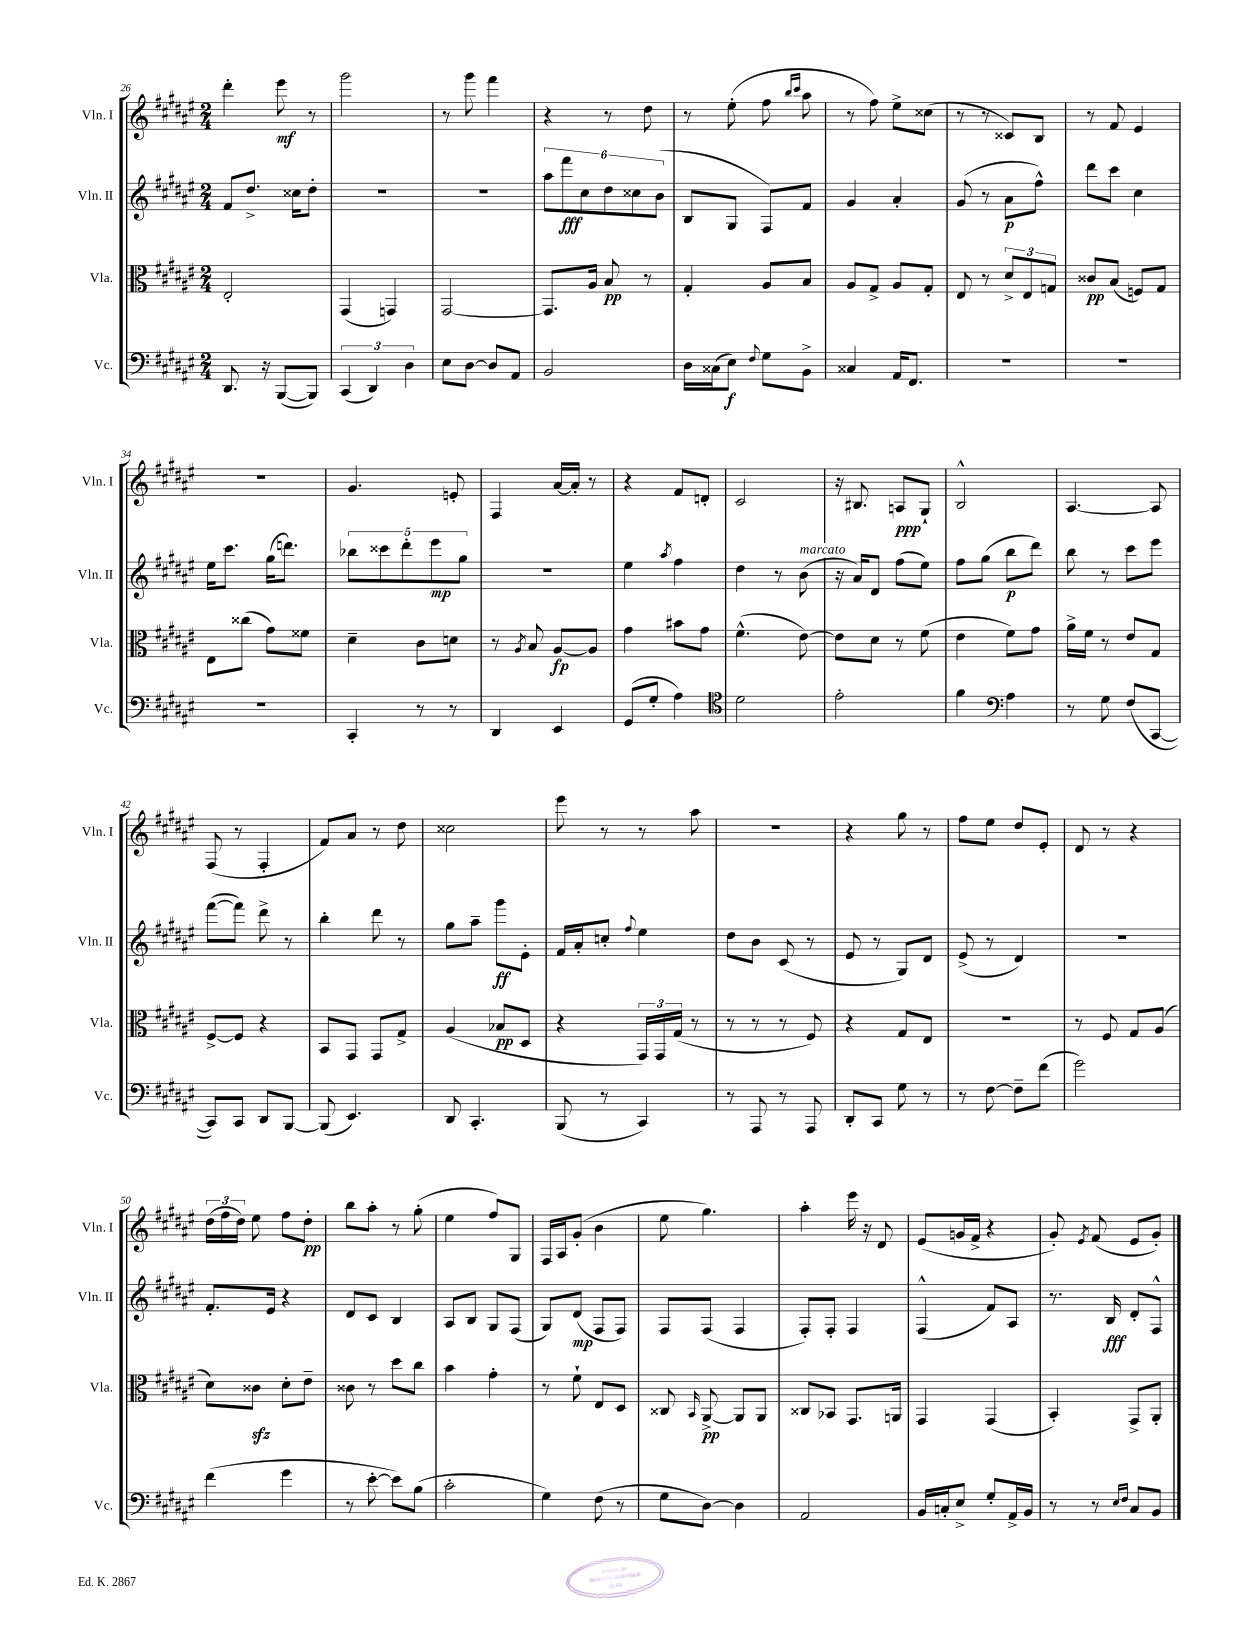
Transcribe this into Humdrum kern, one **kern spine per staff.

**kern	**dynam	**kern	**dynam	**kern	**dynam	**kern	**dynam
*part4	*part4	*part3	*part3	*part2	*part2	*part1	*part1
*staff4	*staff4	*staff3	*staff3	*staff2	*staff2	*staff1	*staff1
*I"Vc.	*	*I"Vla.	*	*I"Vln. II	*	*I"Vln. I	*
*I'Vc.	*	*I'Vla.	*	*I'Vln. II	*	*I'Vln. I	*
*clefF4	*	*clefC3	*	*clefG2	*	*clefG2	*
*k[f#c#g#d#a#e#]	*	*k[f#c#g#d#a#e#]	*	*k[f#c#g#d#a#e#]	*	*k[f#c#g#d#a#e#]	*
*M2/4	*	*M2/4	*	*M2/4	*	*M2/4	*
=26	=26	=26	=26	=26	=26	=26	=26
8.DD#/	.	2E#'/	.	8f#/L	.	4ddd#'\	.
.	.	.	.	8.dd#^/J	.	.	.
16r	.	.	.	.	.	.	.
([8BBB/L	.	.	.	.	.	8eee#\	mf
.	.	.	.	16cc##X\KL	.	.	.
8BBB/J])	.	.	.	8dd#'\J	.	8r	.
=27	=27	=27	=27	=27	=27	=27	=27
(6CC#/	.	(4GG#/	.	2r	.	2ggg#\	.
6DD#/)	.	.	.	.	.	.	.
.	.	4GGn/)	.	.	.	.	.
6D#\	.	.	.	.	.	.	.
=28	=28	=28	=28	=28	=28	=28	=28
8E#\L	.	[2GG#/	.	2r	.	8r	.
[8D#\J	.	.	.	.	.	8ggg#\	.
8D#/L]	.	.	.	.	.	4fff#\	.
8AA#/J	.	.	.	.	.	.	.
=29	=29	=29	=29	=29	=29	=29	=29
2BB/	.	8.GG#/L]	.	12aa#\L	.	4r	.
.	.	.	.	12fff#\	fff	.	.
.	.	.	.	12cc#\	.	.	.
.	.	16A#/Jk	.	.	.	.	.
.	.	8B/	pp	12dd#\	.	8r	.
.	.	.	.	12cc##X\	.	.	.
.	.	8r	.	.	.	8dd#\	.
.	.	.	.	(12b\J	.	.	.
=30	=30	=30	=30	=30	=30	=30	=30
16D#\LL	.	4G#'/	.	8B/L	.	8r	.
(16C##X\J	.	.	.	.	.	.	.
8E#\J)	f	.	.	8G#/J	.	(8ee#'\	.
8qqF#/	.	.	.	.	.	.	.
8G#\L	.	8A#/L	.	8F#/L)	.	8ff#\	.
.	.	.	.	.	.	16qqbb/LL	.
.	.	.	.	.	.	16qqccc#/JJ	.
8BB^\J	.	8B/J	.	8f#/J	.	8aa#\	.
=31	=31	=31	=31	=31	=31	=31	=31
4C##X/	.	8A#/L	.	4g#/	.	8r	.
.	.	8G#^/J	.	.	.	8ff#\)	.
16AA#/KL	.	8A#/L	.	4a#'/	.	8ee#^\L	.
8.FF#/J	.	.	.	.	.	.	.
.	.	8G#'/J	.	.	.	(8cc##X\J	.
=32	=32	=32	=32	=32	=32	=32	=32
2r	.	8E#/	.	(8g#/	.	8r	.
.	.	8r	.	8r	.	8r	.
.	.	12d#^/L	.	8a#\L	p	8c##X/L)	.
.	.	12E#/	.	.	.	.	.
.	.	.	.	8ff#^^\J)	.	8B/J	.
.	.	12Gn/J	.	.	.	.	.
=33	=33	=33	=33	=33	=33	=33	=33
2r	.	8c##X/L	pp	8ddd#\L	.	8r	.
.	.	(8B/J	.	8ccc#\J	.	8f#/	.
.	.	8Fn/L)	.	4cc#\	.	4e#/	.
.	.	8G#/J	.	.	.	.	.
!!LO:LB:g=z
=34	=34	=34	=34	=34	=34	=34	=34
2r	.	8E#\L	.	16ee#\KL	.	2r	.
.	.	.	.	8.ccc#\J	.	.	.
.	.	(8cc##X\J	.	.	.	.	.
.	.	8g#\L)	.	(16gg#\KL	.	.	.
.	.	.	.	8.dddn\J)	.	.	.
.	.	8f##X\J	.	.	.	.	.
=35	=35	=35	=35	=35	=35	=35	=35
4CC#'/	.	4d#~\	.	10bb-X\L	.	4.g#/	.
.	.	.	.	10ccc##X\	.	.	.
.	.	.	.	10ddd#'\	.	.	.
8r	.	8c#\L	.	.	.	.	.
.	.	.	.	10eee#\	mp	.	.
8r	.	8dn\J	.	.	.	8en'/	.
.	.	.	.	10gg#\J	.	.	.
=36	=36	=36	=36	=36	=36	=36	=36
4DD#/	.	8r	.	2r	.	4F#/	.
.	.	8qA#/	.	.	.	.	.
.	.	8B/	.	.	.	.	.
4EE#/	.	[8A#/L	fp	.	.	[16a#/LL	.
.	.	.	.	.	.	16a#'/JJ]	.
.	.	8A#/J]	.	.	.	8r	.
=37	=37	=37	=37	=37	=37	=37	=37
(8GG#/L	.	4g#\	.	4ee#\	.	4r	.
8G#'/J	.	.	.	.	.	.	.
.	.	.	.	8qaa#/	.	.	.
4A#\)	.	8b#X\L	.	4ff#\	.	8f#/L	.
.	.	8g#\J	.	.	.	8dn'/J	.
=38	=38	=38	=38	=38	=38	=38	=38
*clefC4	*	*	*	*	*	*	*
2d#\	.	(4.f#^^\	.	4dd#\	.	2c#/	.
.	.	.	.	8r	.	.	.
!	!	!	!	!LO:TX:a:i:t=marcato	!	!	!
.	.	[8e#\)	.	(8b\	.	.	.
=39	=39	=39	=39	=39	=39	=39	=39
2e#'\	.	8e#\L]	.	16r	.	16r	.
.	.	.	.	16a#/KL)	.	8.B#X/	.
.	.	8d#\J	.	8d#/J	.	.	.
.	.	8r	.	(8ff#\L	.	8An/L	ppp
.	.	(8f#\	.	8ee#\J)	.	8G#`/J	.
=40	=40	=40	=40	=40	=40	=40	=40
4f#\	.	4e#\	.	8ff#\L	.	2B^^/	.
.	.	.	.	(8gg#\J	.	.	.
*clefF4	*	*	*	*	*	*	*
4A#\	.	8f#\L)	.	8bb\L	p	.	.
.	.	8g#\J	.	8ddd#\J)	.	.	.
=41	=41	=41	=41	=41	=41	=41	=41
8r	.	16a#^\LL	.	8bb\	.	[4.A#/	.
.	.	16f#\JJ	.	.	.	.	.
8G#\	.	8r	.	8r	.	.	.
(8F#/L	.	8e#/L	.	8ccc#\L	.	.	.
[8CC#/J	.	8G#/J	.	8eee#\J	.	8A#/]	.
!!LO:LB:g=z
=42	=42	=42	=42	=42	=42	=42	=42
8CC#/L])	.	[8F#^/L	.	([8fff#\L	.	(8F#/	.
8CC#/J	.	8F#/J]	.	8fff#\J])	.	8r	.
8DD#/L	.	4r	.	8ddd#^\	.	4F#'/	.
[8BBB/J	.	.	.	8r	.	.	.
=43	=43	=43	=43	=43	=43	=43	=43
(8BBB/]	.	8BB/L	.	4bb'\	.	8f#/L)	.
4.EE#/)	.	8GG#/J	.	.	.	8a#/J	.
.	.	8GG#/L	.	8ddd#\	.	8r	.
.	.	8G#^/J	.	8r	.	8dd#\	.
=44	=44	=44	=44	=44	=44	=44	=44
8DD#/	.	(4A#/	.	8gg#\L	.	2cc##X\	.
4.CC#'/	.	.	.	8aa#~\J	.	.	.
.	.	8B-X/L	pp	8ggg#\L	ff	.	.
.	.	8D#/J	.	8e#'\J	.	.	.
=45	=45	=45	=45	=45	=45	=45	=45
(8BBB/	.	4r	.	16f#/LL	.	8eee#\	.
.	.	.	.	16a#'/J	.	.	.
8r	.	.	.	8ccn'/J	.	8r	.
.	.	.	.	8qqff#/	.	.	.
4CC#/)	.	24GG#/LL)	.	4ee#\	.	8r	.
.	.	24GG#/	.	.	.	.	.
.	.	(24G#/JJ	.	.	.	.	.
.	.	8r	.	.	.	8aa#\	.
=46	=46	=46	=46	=46	=46	=46	=46
8r	.	8r	.	8dd#\L	.	2r	.
8AAA#/	.	8r	.	8b\J	.	.	.
8r	.	8r	.	(8c#/	.	.	.
8AAA#/	.	8F#/)	.	8r	.	.	.
=47	=47	=47	=47	=47	=47	=47	=47
8DD#'/L	.	4r	.	8e#/	.	4r	.
8CC#/J	.	.	.	8r	.	.	.
8G#\	.	8G#/L	.	8G#/L)	.	8gg#\	.
8r	.	8E#/J	.	8d#/J	.	8r	.
=48	=48	=48	=48	=48	=48	=48	=48
8r	.	2r	.	(8e#^/	.	8ff#\L	.
[8F#\	.	.	.	8r	.	8ee#\J	.
8F#~\L]	.	.	.	4d#/)	.	8dd#/L	.
(8f#\J	.	.	.	.	.	8e#'/J	.
=49	=49	=49	=49	=49	=49	=49	=49
2g#\)	.	8r	.	2r	.	8d#/	.
.	.	8F#/	.	.	.	8r	.
.	.	8G#/L	.	.	.	4r	.
.	.	(8A#/J	.	.	.	.	.
!!LO:LB:g=z
=50	=50	=50	=50	=50	=50	=50	=50
(4f#\	.	8d#\L)	.	8.f#'/L	.	(24dd#\LL	.
.	.	.	.	.	.	24ff#\	.
.	.	.	.	.	.	24dd#\JJ)	.
.	.	8c##Xzz\J	.	.	.	8ee#\	.
.	.	.	.	16e#/Jk	.	.	.
4g#\	.	8d#'\L	.	4r	.	8ff#\L	.
.	.	8e#~\J	.	.	.	8dd#'\J	pp
=51	=51	=51	=51	=51	=51	=51	=51
8r	.	8c##X\	.	8d#/L	.	8bb\L	.
[8e#'\	.	8r	.	8c#/J	.	8aa#'\J	.
8e#\L])	.	8dd#\L	.	4B/	.	8r	.
(8B\J	.	8cc#\J	.	.	.	(8gg#'\	.
=52	=52	=52	=52	=52	=52	=52	=52
2c#'\	.	4b\	.	8A#/L	.	4ee#\	.
.	.	.	.	8B/J	.	.	.
.	.	4g#'\	.	8G#/L	.	8ff#/L)	.
.	.	.	.	(8F#/J	.	8G#/J	.
=53	=53	=53	=53	=53	=53	=53	=53
4G#\)	.	8r	.	8G#/L)	.	16F#/LL	.
.	.	.	.	.	.	16A#/J	.
.	.	8f#`\	.	(8d#/J	mp	(8g#'/J	.
(8F#\	.	8E#/L	.	8F#/L	.	4b\	.
8r	.	8D#/J	.	8F#/J)	.	.	.
=54	=54	=54	=54	=54	=54	=54	=54
8G#\L	.	8C##X/	.	8F#/L	.	8ee#\	.
.	.	16qqBB/	.	.	.	.	.
[8D#\J)	.	[8AA#^/	pp	(8F#/J	.	4.gg#\)	.
4D#\]	.	8AA#/L]	.	4F#/	.	.	.
.	.	8AA#/J	.	.	.	.	.
=55	=55	=55	=55	=55	=55	=55	=55
2AA#/	.	8C##X/L	.	8F#'/L)	.	4aa#'\	.
.	.	8BB-X/J	.	8F#'/J	.	.	.
.	.	8.GG#/L	.	4F#/	.	16eee#\	.
.	.	.	.	.	.	16r	.
.	.	.	.	.	.	8d#/	.
.	.	16AAn/Jk	.	.	.	.	.
=56	=56	=56	=56	=56	=56	=56	=56
16BB/LL	.	4GG#/	.	(4F#^^/	.	(8e#/L	.
16Cn'/J	.	.	.	.	.	.	.
8E#^/J	.	.	.	.	.	16gn/L	.
.	.	.	.	.	.	16f#^/JJ	.
8G#'/L	.	(4GG#/	.	8f#/L)	.	4r	.
16AA#^/L	.	.	.	8A#/J	.	.	.
16BB/JJ	.	.	.	.	.	.	.
=57	=57	=57	=57	=57	=57	=57	=57
8r	.	4BB'/)	.	8.r	.	8g#'/)	.
.	.	.	.	.	.	8qe#/	.
8r	.	.	.	.	.	(8f#/	.
.	.	.	.	16B/	fff	.	.
16qqE#/LL	.	.	.	.	.	.	.
16qqF#/JJ	.	.	.	.	.	.	.
8C#/L	.	8GG#^/L	.	8d#'/L	.	8e#/L	.
8BB/J	.	8AA#'/J	.	8F#^^/J	.	8g#'/J)	.
==	==	==	==	==	==	==	==
*-	*-	*-	*-	*-	*-	*-	*-
